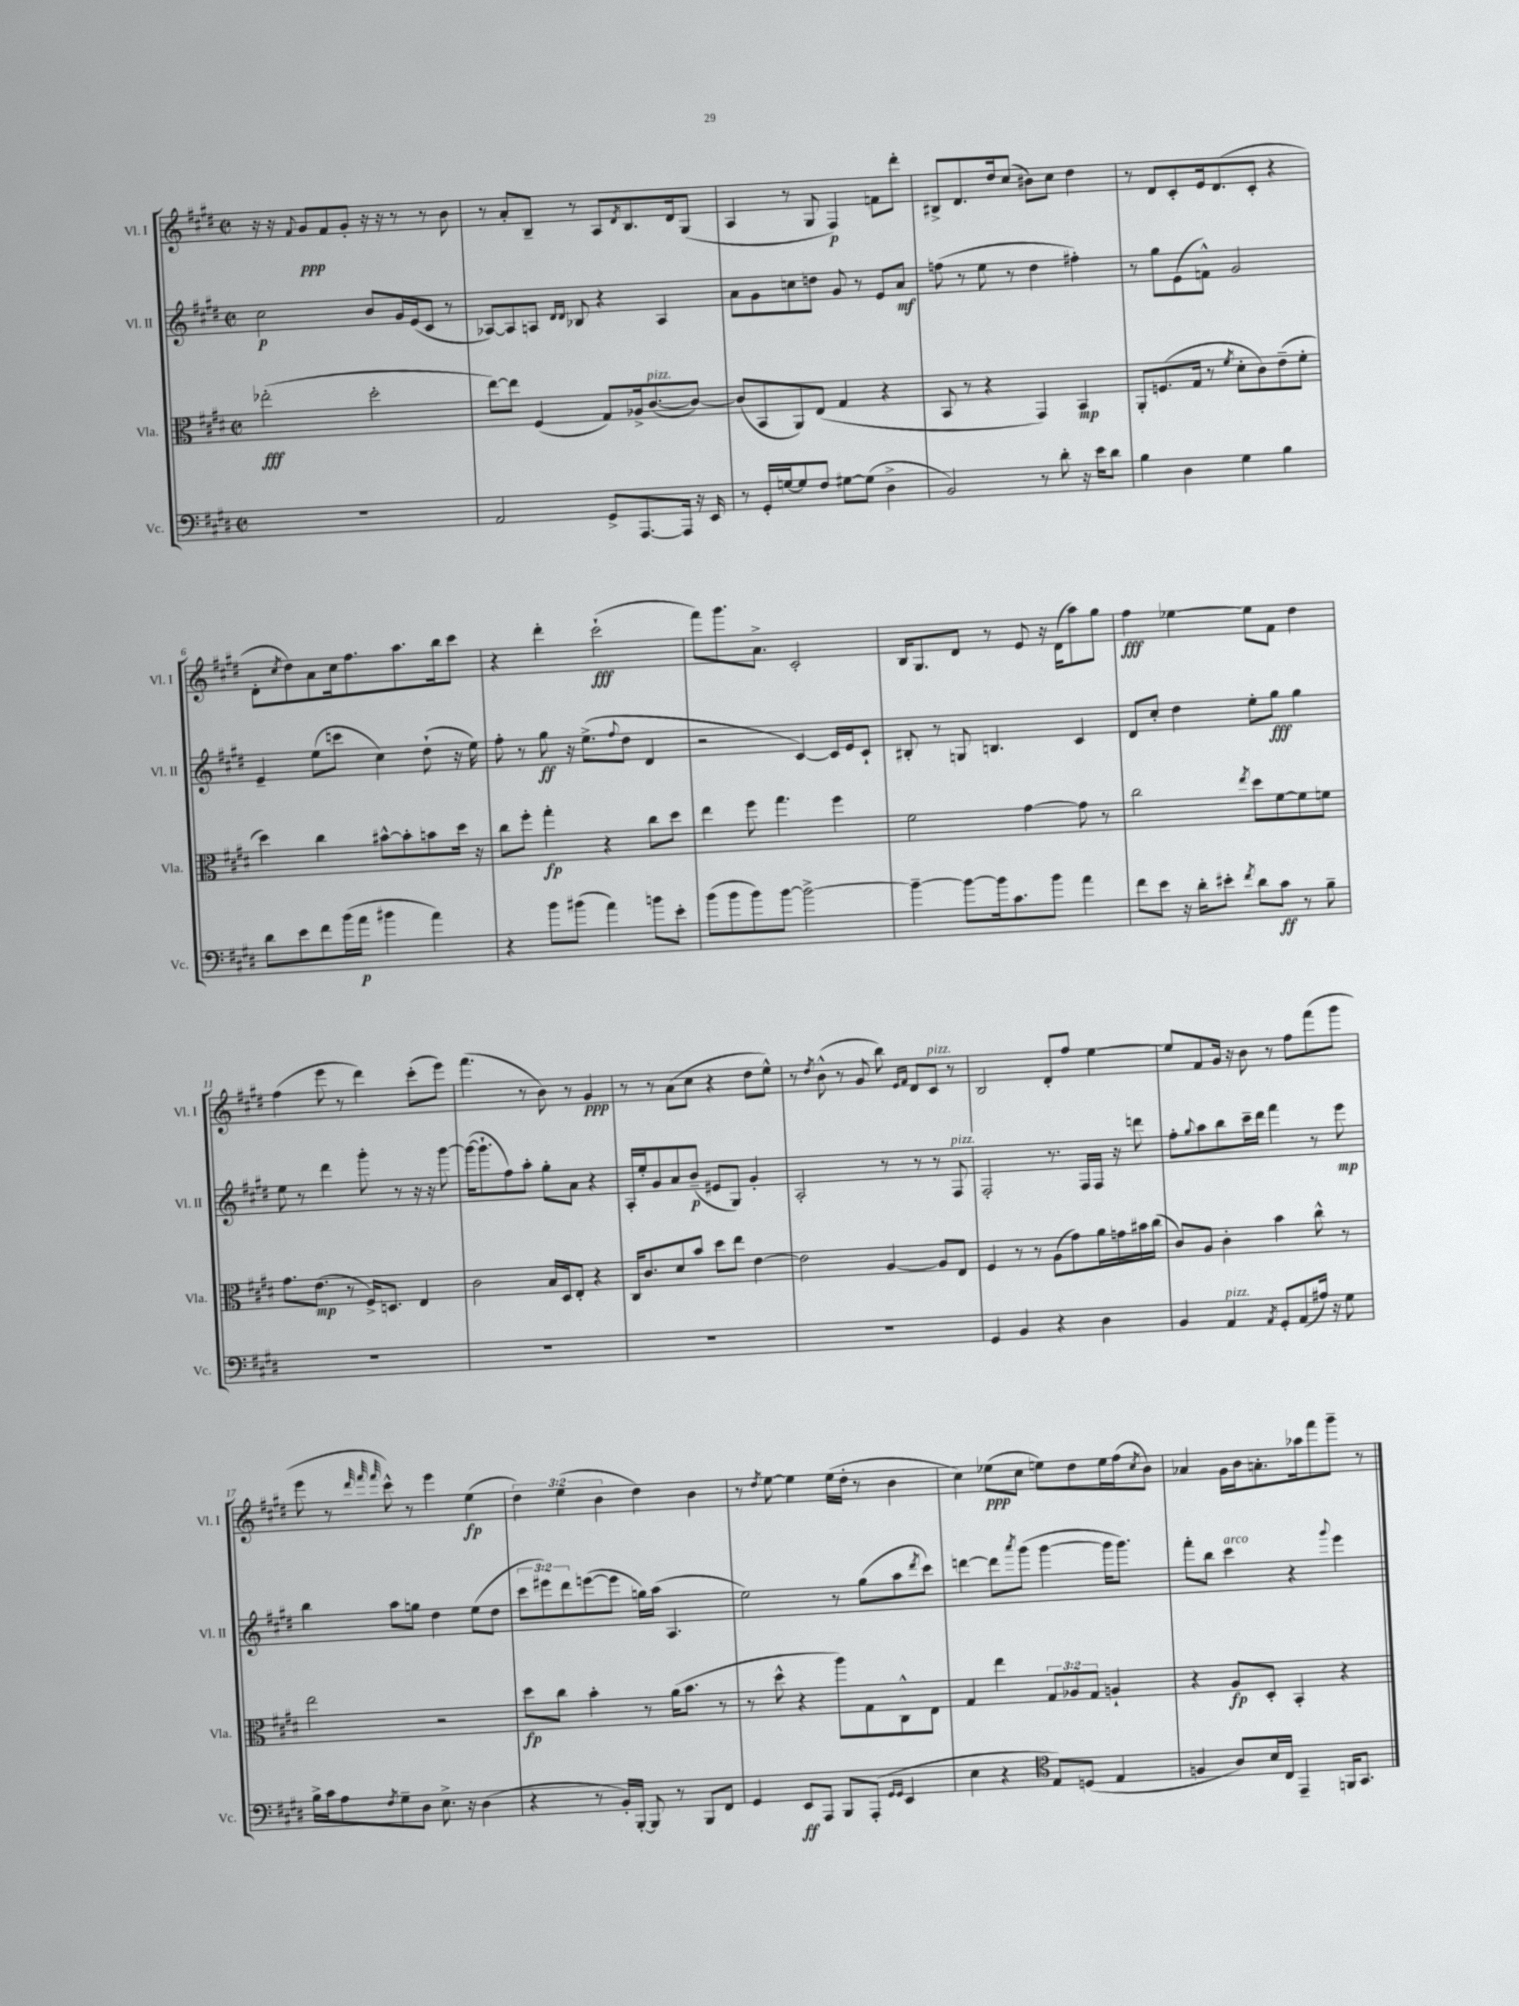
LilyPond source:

<<
\new StaffGroup <<
\new Staff = "s0" \with { instrumentName = "Vl. I" shortInstrumentName = "Vl. I" } {
    \clef treble \key e \major \defaultTimeSignature \time 2/2 \override Staff.TupletNumber.text = #tuplet-number::calc-fraction-text
    r16 r16 \appoggiatura { fis'8 } gis'8\ppp fis'8 gis'8-. r16 r16 r8 r8 b'8 |
    r8 a'8-. b8-- r8 a8 \acciaccatura { dis'8 } b8. dis'16 gis8( |
    a4 r8 gis8 fis4\p) f'8 dis'''8-. |
    bis8-> dis'8. dis''16 cis''8( bis'8) cis''8 dis''4 |
    r8 dis'8 cis'8-. e'16 dis'8.( cis'8-. r4 |
    dis'8-. \acciaccatura { cis''8 } dis''8) a'8 cis''16 fis''8. a''8. b''16 cis'''8 |
    r4 dis'''4-. cis'''2-!\fff( |
    fis'''8) gis'''8. a'8.-> cis'2-. |
    b16 gis8. dis'8 r8 e'8 r16 dis'16( a''8) gis''8 |
    fis''4\fff ees''4~ ees''8 fis'8 dis''4 |
    fis''4( e'''8 r8 dis'''4) cis'''8-.( e'''8) |
    fis'''4.( r8 b'8) r8 gis'4\ppp |
    r8 r8 a'8( cis''8 r4 dis''8 e''8-^) |
    r8 \acciaccatura { dis''8 } b'8-^( r8 gis'8 b''8) \grace { e'16 fis'16 } dis'8 cis'8^\markup { \italic "pizz." } r8 |
    b2 dis'8-. fis''8 e''4~ |
    e''8 fis'8 gis'16 r16 b'8 r8 fis''8 fis'''8( gis'''8 |
    e'''8 r8 \grace { dis'''32 fis'''32 fis'''32 } cis'''8-^) r8 e'''4 e''4\fp( |
    \tuplet 3/2 { dis''4) e''4( b'4 } dis''4) b'4 |
    r8 \acciaccatura { dis''8 } e''8~ e''4 e''16( dis''16-. r8 b'4 |
    cis''4) ees''8\ppp( cis''8 e''8) dis''8 e''16 fis''16( \acciaccatura { cis''8 } b'8) |
    aes'4 gis'16 b'16 a'8.-. aes''16 fis'''8 gis'''8-- r8 \bar "|." |
}
\new Staff = "s1" \with { instrumentName = "Vl. II" shortInstrumentName = "Vl. II" } {
    \clef treble \key e \major \defaultTimeSignature \time 2/2 \override Staff.TupletNumber.text = #tuplet-number::calc-fraction-text
    cis''2\p b'8 gis'16 e'16( cis'8 r8 |
    aes8~) aes8 a8 \grace { dis'16 dis'16 } bes8 r4 a4 |
    a'8 gis'8 c''8 d''8 gis'8 r8 e'8 a'8\mf |
    f''8( r8 e''8 r8 dis''4 fis''4-.) |
    r8 gis''8 e'8( f'8-^) gis'2 |
    e'4-- e''8( c'''8 cis''4) dis''8-!( r16 e''16) |
    fis''8-. r8 gis''8\ff r16 e''8.->( \appoggiatura { fis''8 } dis''8 dis'4 |
    r2 cis'4~) cis'16 e'16 cis'8-! |
    bis8-. r8 g8 b4. cis'4 |
    dis'8 cis''8-. dis''4 e''8-. gis''8\fff gis''4 |
    e''8 r8 dis'''4 gis'''8-. r8 r16 r16 gis'''8~ |
    gis'''16~( gis'''8.-! fis''8) a''8-. gis''8-. a'8 r4 |
    a16-. e''16-. gis'8 a'8 b'8--\p( eis'8 gis8) gis'4-. |
    a2-. r8 r8 r8 fis8^\markup { \italic "pizz." } |
    fis2-. r8. fis16 fis16 r16 d'''8 |
    fis''8-. \appoggiatura { gis''8 } a''8 b''8 cis'''16-- dis'''16 fis'''4 r8 e'''8\mp |
    b''4 a''8 g''8 dis''4 e''8( dis''8 |
    \tuplet 3/2 { cis'''8 eis'''8) dis'''8 } e'''8~( e'''8 g''16) a''16( a4. |
    e''2) r8 gis''8( a''8 \acciaccatura { dis'''8 } cis'''8) |
    d'''4~ d'''8 \acciaccatura { a'''8 } gis'''8( gis'''4~ gis'''16 gis'''8.) |
    fis'''8-. b''8 cis'''4^\markup { \italic "arco" } r4 \appoggiatura { gis'''8 } e'''4 \bar "|." |
}
\new Staff = "s2" \with { instrumentName = "Vla." shortInstrumentName = "Vla." } {
    \clef alto \key e \major \defaultTimeSignature \time 2/2 \override Staff.TupletNumber.text = #tuplet-number::calc-fraction-text
    ees''2-.\fff( dis''2-. |
    e''8~) e''8 fis4( gis8) aes16-> cis'8.~^\markup { \italic "pizz." }( cis'8~) |
    cis'8( b,8 a,8) e8( gis4 r4 |
    b,8 r8 r4 gis,4) b,4\mp |
    a,8-. f8.( gis16 r8 \acciaccatura { fis'8 } dis'8-. cis'8) e'8--( fis'8-. |
    dis''4) cis''4 bis'8~-^ bis'8-. b'8 dis''16 r16 |
    cis''8 fis''8-. gis''4-.\fp r4 cis''8 dis''8 |
    e''4 fis''8 gis''4. fis''4 |
    fis'2 gis'4~ gis'8 r8 |
    cis''2 \acciaccatura { e''8 } dis''8 fis'8~ fis'8 f'8 |
    gis'8. e'8.\mp( r8 fis16->) d8. e4 |
    cis'2 b16 dis16 e8-. r4 |
    cis16 cis'8. dis'8 b'8 dis''8 e''8 e'4~ |
    e'2 a4~ a8 e8 |
    fis4 r8 r8 a8( gis'8) a'16 g'16 bis'16 cis''16( |
    cis'8) a8 cis'4-. b'4 cis''8-^ r8 |
    e''2 r2 |
    dis''8\fp cis''8 b'4-. r8 a'16( b'8. r8 |
    r8 dis''8-^ r4 a''8) gis8 cis8-^ e8 |
    gis4 e''4 \tuplet 3/2 { gis8 aes8 gis8 } a4-! |
    r4 a8\fp dis8-. b,4-. r4 \bar "|." |
}
\new Staff = "s3" \with { instrumentName = "Vc." shortInstrumentName = "Vc." } {
    \clef bass \key e \major \defaultTimeSignature \time 2/2
    R1 |
    a,2 gis,8-> a,,8.~ a,,16 r16 e,16 |
    r8 gis,16-. g16~ g8 fis8 gis8~ gis8( dis4-> |
    b,2) r8 dis'8-. r16 e'16 dis'8 |
    b4 dis4 gis4 b4 |
    dis'8 e'8 fis'8 b'16( a'16\p bis'4 a'4) |
    r4 b'8 bis'8( a'4) b'8 e'8-. |
    b'8( b'8 b'8) b'8~ b'2~-> |
    b'4~-- b'8~ b'16 cis'8. b'8 a'4 |
    fis'8 e'8 r16 dis'16-. eis'8-. \acciaccatura { fis'8 } dis'8 cis'8\ff r8 b8-- |
    R1 |
    R1 |
    R1 |
    R1 |
    gis,4 b,4 r4 dis4 |
    b,4 a,4^\markup { \italic "pizz." } \acciaccatura { a,8 } gis,8-. a,8( ais16) r16 gis8 |
    b16-> cis'16 a8 \acciaccatura { fis8 } gis8-- dis8 e8.-> r16 dis4( |
    r4 r8 b,16-.) b,,16~-. b,,8 r8 b,,8 fis,8 |
    gis,4 e,8\ff a,,8 b,,8 a,,8-.( \grace { gis,16 gis,16 } e,4 |
    e4 r4 \clef tenor e8) d8( e4 |
    f4 a8) b16 cis16 e,4-- f,16 gis,8. \bar "|." |
}
>>
>>
